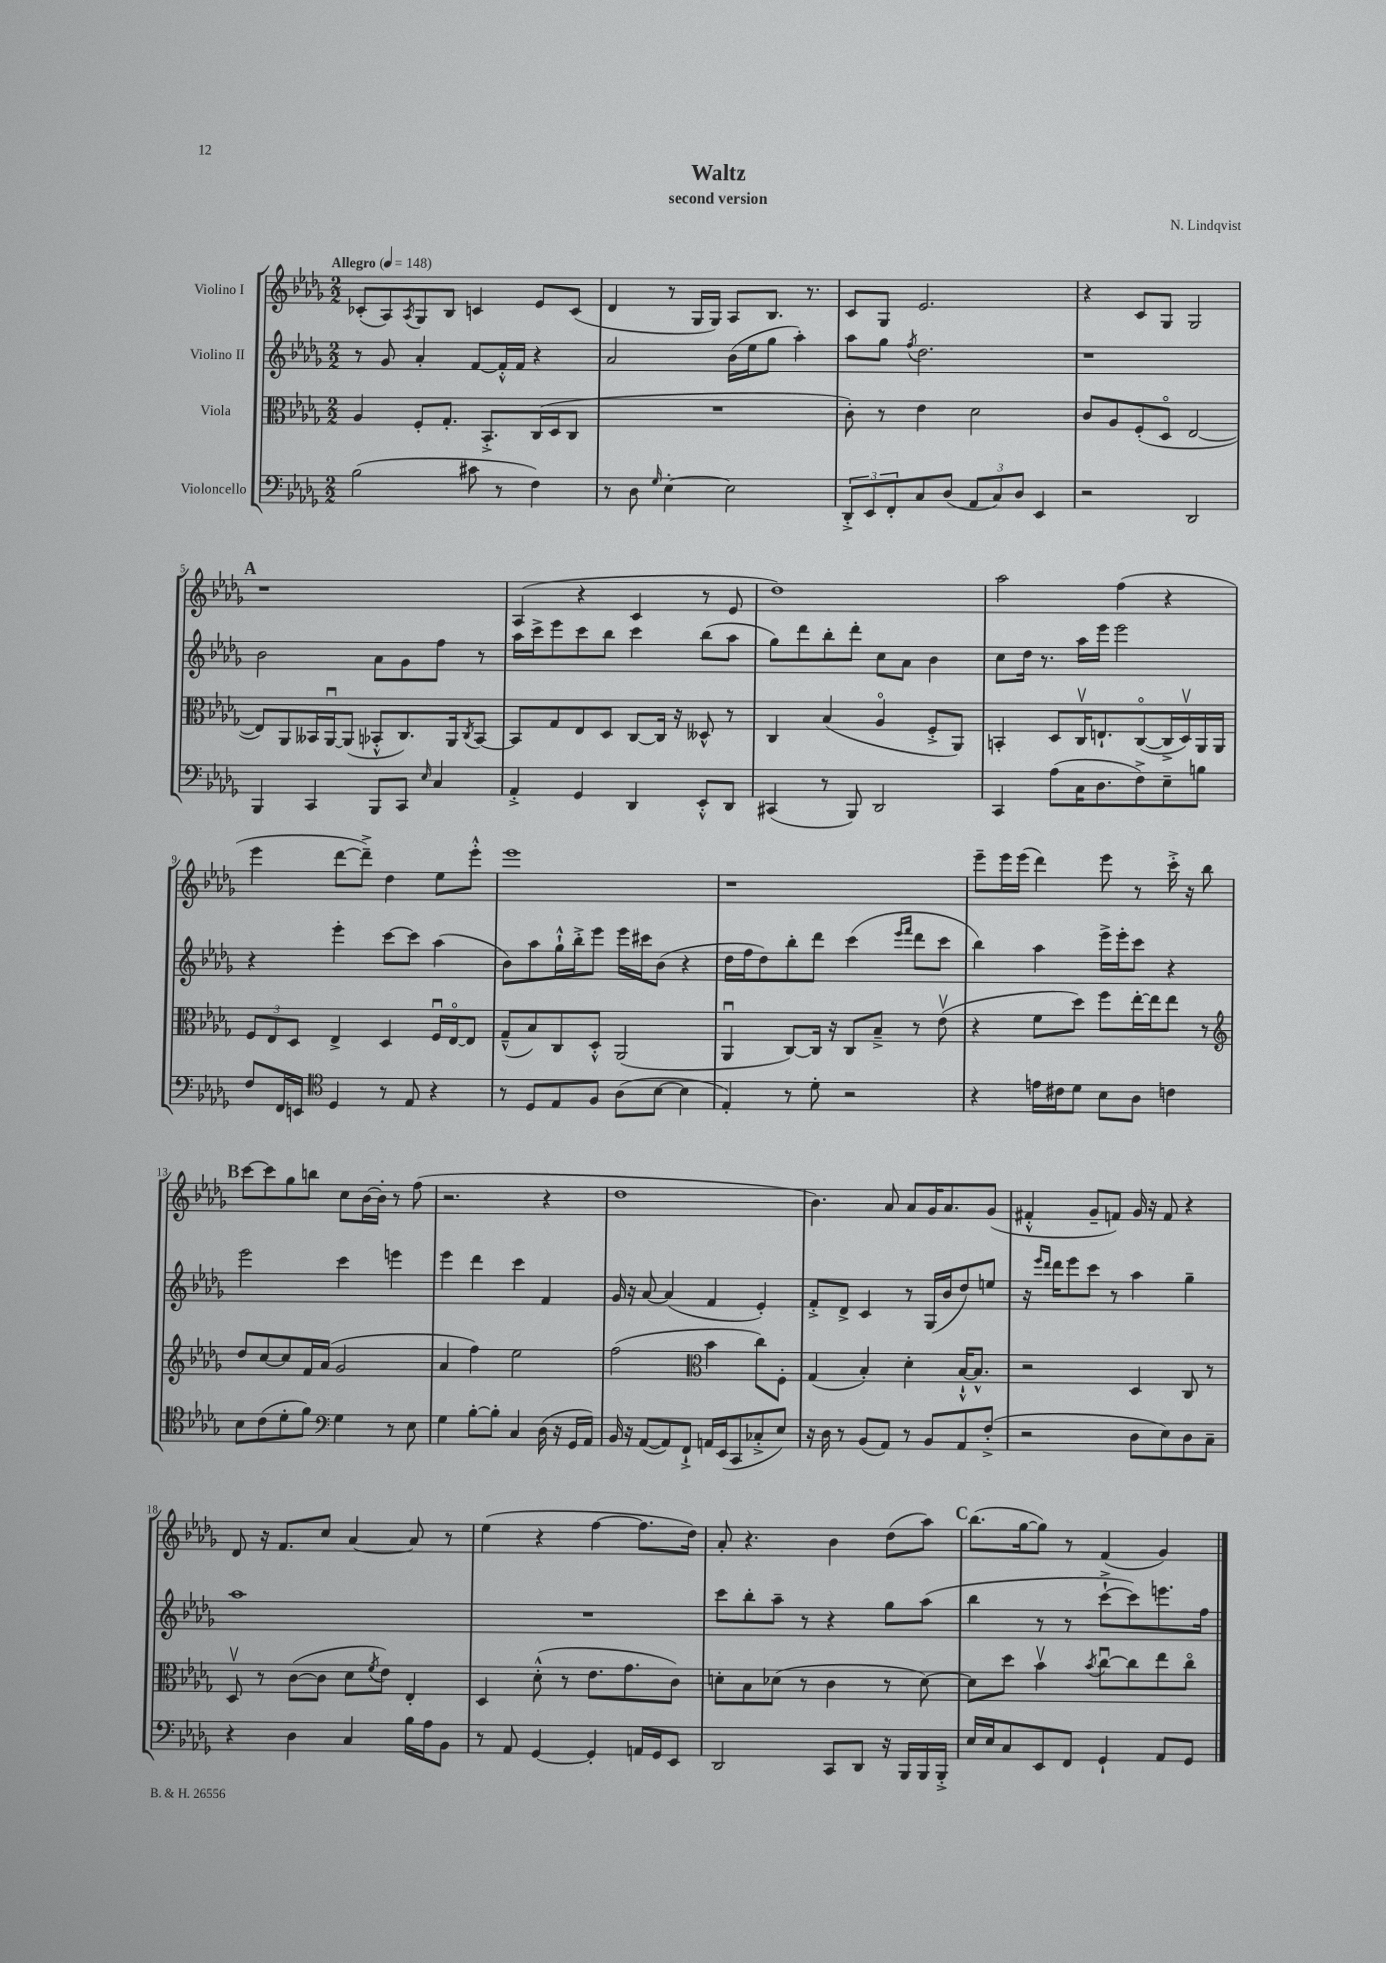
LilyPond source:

\header { title = "Waltz" composer = "N. Lindqvist" subtitle = "second version" }
<<
\new StaffGroup <<
\new Staff = "s0" \with { instrumentName = "Violino I" } {
    \clef treble \key des \major \numericTimeSignature \time 2/2 \tempo "Allegro" 4 = 148
    ces'8-.( aes8) \acciaccatura { aes8 } ges8 bes8 c'4 ees'8 c'8( |
    des'4 r8 ges16 ges16) aes8 bes8. r8. |
    c'8 ges8 ees'2. |
    r4 c'8 ges8 ges2 |
    \mark \markup { \bold "A" } r1 |
    aes4( r4 c'4 r8 ees'8 |
    des''1) |
    aes''2 f''4( r4 |
    ees'''4 des'''8~ des'''8--->) des''4 ees''8 ees'''8-.-^ |
    ees'''1 |
    r1 |
    ees'''8-- ees'''16 ees'''16( des'''4) ees'''8 r8 c'''16-.-> r16 bes''8 |
    \mark \markup { \bold "B" } c'''8~ c'''8 ges''8 b''8 c''8 bes'16~ bes'16-. r8 f''8( |
    r2. r4 |
    des''1 |
    bes'4.) aes'8 aes'8 ges'16 aes'8. ges'8( |
    fis'4-.-^ ges'8-- f'8) ges'16 r16 f'8 r4 |
    des'8 r16 f'8. c''8 aes'4~ aes'8 r8 |
    ees''4( r4 f''4~ f''8. des''16) |
    aes'8-. r4. bes'4 des''8( aes''8) |
    \mark \markup { \bold "C" } bes''8.( ges''16~ ges''8) r8 f'4( ges'4) \bar "|." |
}
\new Staff = "s1" \with { instrumentName = "Violino II" } {
    \clef treble \key des \major \numericTimeSignature \time 2/2
    r8 ges'8 aes'4-. f'8~ f'16-.-^ f'16 r4 |
    aes'2 bes'16( ees''16 ges''8 aes''4-.) |
    aes''8 ges''8 \acciaccatura { f''8 } des''2. |
    r1 |
    \mark \markup { \bold "A" } bes'2 aes'8 ges'8 f''8 r8 |
    aes''16 c'''16-> ees'''8 c'''8 bes''8 c'''4 bes''8( aes''8 |
    ges''8) des'''8 bes''8-. des'''8-. c''8 aes'8 bes'4 |
    c''8 des''16 r8. aes''16 ees'''16 ees'''2 |
    r4 ees'''4-. c'''8~ c'''8 aes''4( |
    bes'8) aes''8 ges''16-!-^ bes''16-.-> ees'''8 ees'''16 cis'''16 bes'8( r4 |
    des''16 f''16 des''8) bes''8-. des'''8 c'''4( \grace { ees'''16 f'''16 } des'''8 c'''8 |
    bes''4) aes''4 ees'''16-> ees'''16-. c'''8 r4 |
    \mark \markup { \bold "B" } ees'''2 c'''4 e'''4 |
    ees'''4 des'''4 c'''4 f'4 |
    ges'16 r16 aes'8~ aes'4( f'4 ees'4-.) |
    f'8-.-> des'8-> c'4 r8 ges16( bes'16 des''8) e''8 |
    r16 \grace { ees'''16 des'''16 } des'''16 ees'''8 c'''8 r8 aes''4 ges''4-- |
    aes''1 |
    R1 |
    c'''8 bes''8-. aes''8-- r8 r4 ges''8 aes''8( |
    \mark \markup { \bold "C" } bes''4 r8 r8 c'''8~-!-> c'''8) e'''8. f''16 \bar "|." |
}
\new Staff = "s2" \with { instrumentName = "Viola" } {
    \clef alto \key des \major \numericTimeSignature \time 2/2
    aes4 f8-. ges8.-. bes,8.-.-> c16( des16 c8 |
    R1 |
    c'8-.) r8 ees'4 des'2 |
    c'8 aes8 f8-.( des8\flageolet ees2~ |
    \mark \markup { \bold "A" } ees8) aes,8 beses,16 aes,16~\downbow aes,8( bes,8-.-^ c8.) aes,16 \acciaccatura { c8 } bes,8~ |
    bes,8 ges8 ees8 des8 c8~ c16 r16 deses8-^ r8 |
    c4 bes4( aes4\flageolet f8-.-> aes,8) |
    b,4-. des8 c16\upbow e8.-! c8~\flageolet( c16-> des16\upbow) aes,16 aes,16 |
    \tuplet 3/2 { f8 ees8 des8 } ees4-> des4 f16\downbow ees16~\flageolet ees8 |
    ges8---^( bes8) c8 des8-.-^ aes,2( |
    aes,4\downbow c8~) c16 r16 c8 bes8---> r8 ees'8\upbow( |
    r4 f'8 des''8) f''8 ees''16~-. ees''16 ees''8 r8 |
    \mark \markup { \bold "B" } \clef treble des''8 c''8~ c''8 f'16 aes'16( ges'2 |
    aes'4 f''4) ees''2 |
    f''2( \clef alto bes'4 c''8) f8-. |
    ges4( bes4-.) des'4-. bes16~-!-^ bes8.-^ |
    r2 des4 c8 r8 |
    des8\upbow r8 c'8~( c'8 des'8 \acciaccatura { f'8 } ees'8) ees4-. |
    des4 des'8-.-^( r8 ees'8. ges'8. c'8) |
    d'8-. bes8 des'8( r8 c'4 r8 des'8~) |
    \mark \markup { \bold "C" } des'8 des''8 bes'4\upbow \acciaccatura { bes'8 } c''8~\downbow c''8 ees''8 c''8\flageolet \bar "|." |
}
\new Staff = "s3" \with { instrumentName = "Violoncello" } {
    \clef bass \key des \major \numericTimeSignature \time 2/2
    bes2( cis'8 r8 f4) |
    r8 des8 \grace { ges16 } ees4~-. ees2 |
    \tuplet 3/2 { des,8-.-> ees,8 f,8-. } c8 des8( \tuplet 3/2 { aes,8 c8) des8 } ees,4 |
    r2 des,2 |
    \mark \markup { \bold "A" } bes,,4 c,4 bes,,8 c,8 \grace { ees16 } c4 |
    aes,4-.-> ges,4 des,4 ees,8-.-^ des,8 |
    cis,4( r8 bes,,8) des,2 |
    c,4 aes8( c16 des8. f8->) ees8-- b8 |
    f8 f,16 e,16 \clef tenor des4 r8 ees8 r4 |
    r8 des8 ees8 f8 aes8( bes8~ bes4 |
    ees4-.) r8 des'8-. r2 |
    r4 e'16 cis'16 des'8 bes8 aes8 c'4 |
    \mark \markup { \bold "B" } bes8 c'8( des'8-. f'8) \clef bass ges4 r8 ees8 |
    ges4 bes8~-. bes8-. c4 des16( r16 ges,16 aes,16) |
    bes,16 r16 aes,8~( aes,8) f,8-!-> a,16 ees,16( c,8 ces8-.-> ees8) |
    r16 des16 r8 bes,8( aes,8) r8 bes,8 aes,8 f8-.->( |
    r2 des8 ees8) des8 c8-- |
    r4 des4 c4 bes16 aes16 bes,8 |
    r8 aes,8 ges,4~ ges,4-. a,16 ges,16 ees,8 |
    des,2 c,8 des,8 r16 bes,,16 bes,,16 bes,,16-.-> |
    \mark \markup { \bold "C" } ees16 ees16 c8 ees,8 f,8 ges,4-! aes,8 ges,8 \bar "|." |
}
>>
>>
